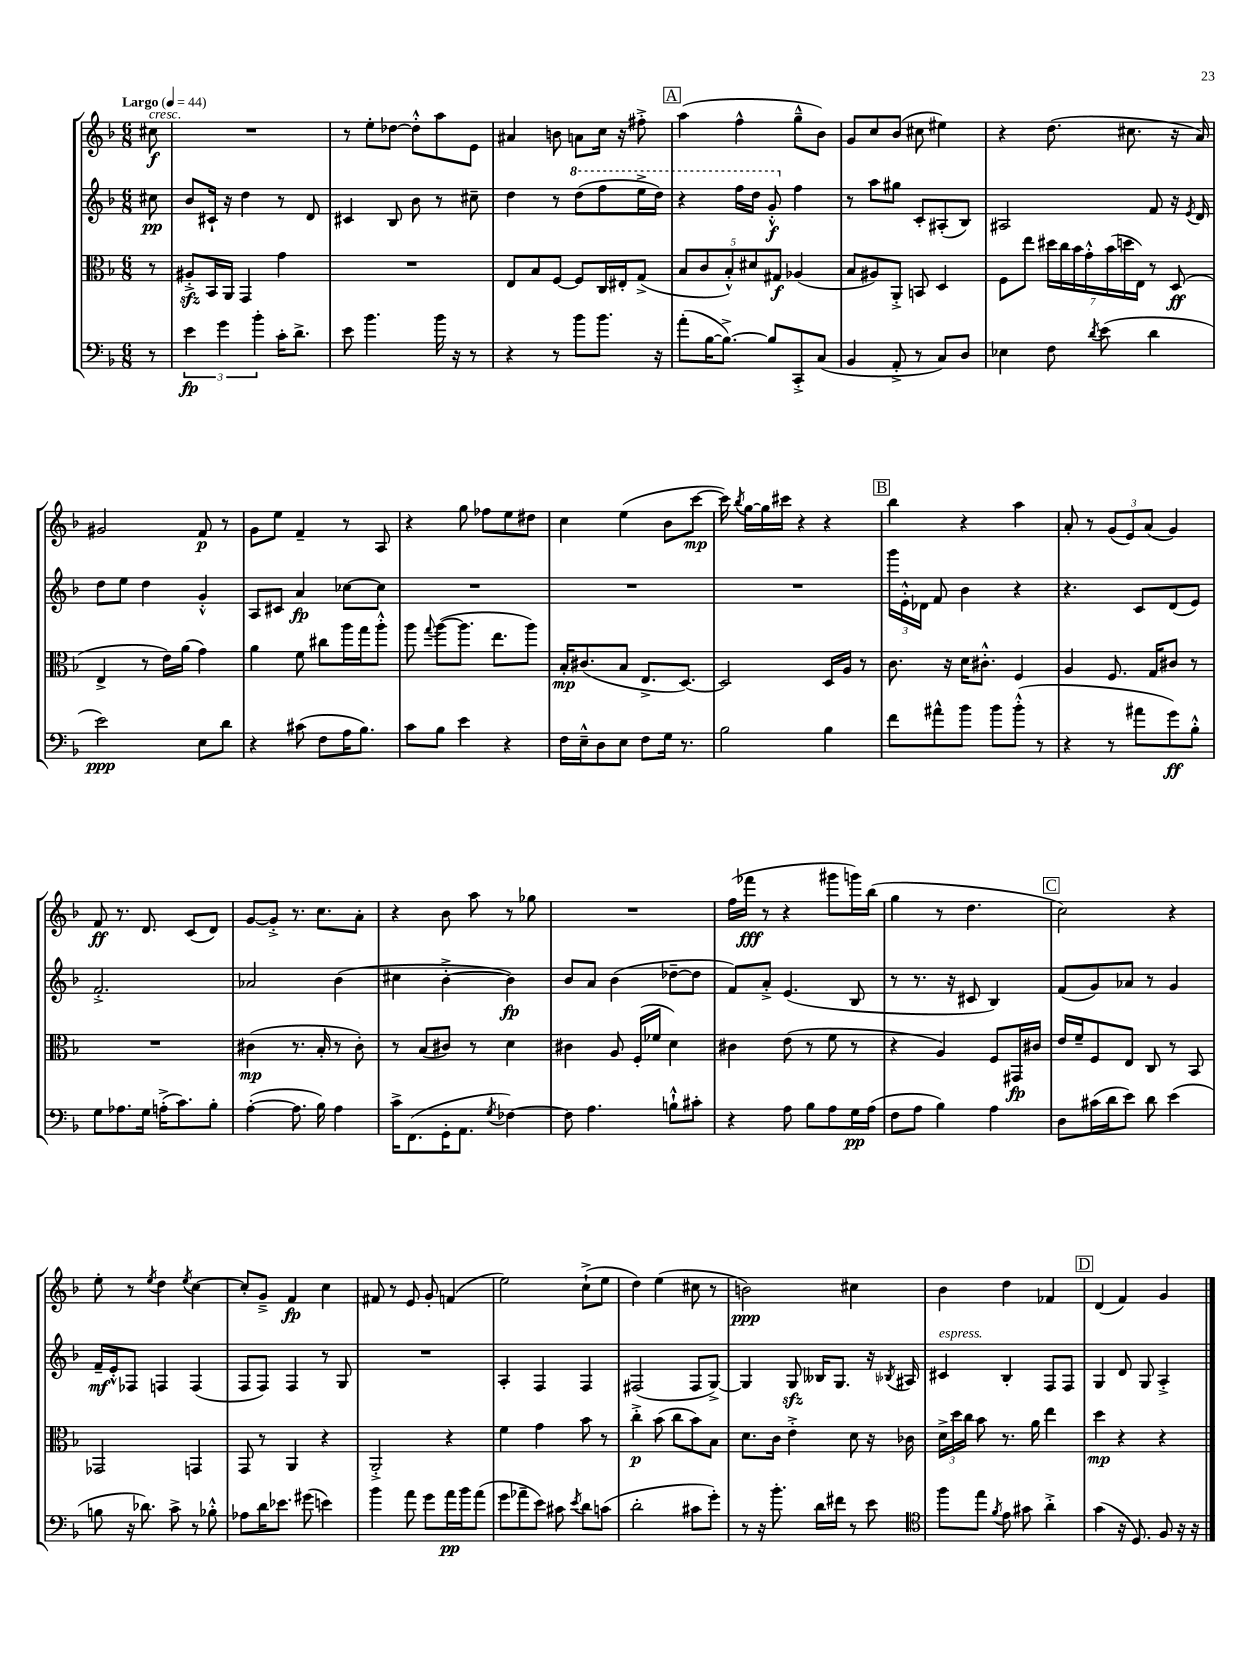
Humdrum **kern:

**kern	**dynam	**kern	**dynam	**kern	**dynam	**kern	**dynam
*part4	*part4	*part3	*part3	*part2	*part2	*part1	*part1
*staff4	*staff4	*staff3	*staff3	*staff2	*staff2	*staff1	*staff1
*clefF4	*	*clefC3	*	*clefG2	*	*clefG2	*
*k[b-]	*	*k[b-]	*	*k[b-]	*	*k[b-]	*
*M6/8	*	*M6/8	*	*M6/8	*	*M6/8	*
*MM44	*	*MM44	*	*MM44	*	*MM44	*
=	=	=	=	=	=	=	=
!	!	!	!	!	!	!LO:TX:a:B:t=Largo	!
!	!	!	!	!	!	!LO:TX:a:i:t=cresc.	!
8r	.	8r	.	8cc#X\	pp	8cc#X\	f
=1	=1	=1	=1	=1	=1	=1	=1
6e\	fp	8A#Xzz'^/L	.	8b-/L	.	2.r	.
.	.	16BB-/L	.	16c#X`/Jk	.	.	.
6g\	.	.	.	.	.	.	.
.	.	16AA/JJ	.	16r	.	.	.
.	.	4GG/	.	4dd\	.	.	.
6b-'\	.	.	.	.	.	.	.
16c'\KL	.	4g\	.	8r	.	.	.
8.d^\J	.	.	.	.	.	.	.
.	.	.	.	8d/	.	.	.
=2	=2	=2	=2	=2	=2	=2	=2
8e\	.	2.r	.	4c#X/	.	8r	.
4.b-\	.	.	.	.	.	8ee'\L	.
.	.	.	.	8B-/	.	[8dd-X\J	.
.	.	.	.	8b-\	.	8dd-'^^\L]	.
16b-\	.	.	.	8r	.	8aa\	.
16r	.	.	.	.	.	.	.
8r	.	.	.	8cc#X~\	.	8e\J	.
=3	=3	=3	=3	=3	=3	=3	=3
4r	.	8E/L	.	4dd\	.	4a#X/	.
.	.	8B-/	.	.	.	.	.
8r	.	[8F/J	.	8r	.	8bn\	.
*	*	*	*	*8va	*	*	*
8b-\L	.	8F/L]	.	(8ddd\L	.	8an\L	.
8.b-\J	.	16C/L	.	8fff\	.	16cc\Jk	.
.	.	16E#X'/J	.	.	.	16r	.
.	.	(8G^/J	.	16eee^\L	.	8ff#X'^\	.
16r	.	.	.	16ddd\JJ)	.	.	.
!!LO:REH:place=s1:t=A
=4	=4	=4	=4	=4	=4	=4	=4
(8a'\L	.	10B-/L	.	4r	.	(4aa\	.
.	.	10c/	.	.	.	.	.
[16B-\K	.	.	.	.	.	.	.
8.B-^\J_)	.	.	.	.	.	.	.
.	.	10B-'^^/)	.	.	.	.	.
.	.	.	.	16fff\LL	.	4ff^^\	.
.	.	10d#X/	.	.	.	.	.
.	.	.	.	16ddd\JJ	.	.	.
8B-/L]	.	.	.	8gg'^^/	f	.	.
.	.	10G#X/J	f	.	.	.	.
*	*	*	*	*X8va	*	*	*
8CC'^/	.	(4A-X/	.	4ff\	.	8gg~^^\L	.
(8C/J	.	.	.	.	.	8b-\J)	.
=5	=5	=5	=5	=5	=5	=5	=5
4BB-/	.	8B-/L	.	8r	.	8g/L	.
.	.	8A#X/)	.	8aa\L	.	8cc/	.
8AA'^/	.	8AA'^/J	.	8gg#X\J	.	(8b-/J	.
8r	.	8BBn/	.	8c'/L	.	8cc#X\	.
8C/L)	.	4D/	.	(8A#X'/	.	4ee#X\)	.
8D/J	.	.	.	8B-/J)	.	.	.
=6	=6	=6	=6	=6	=6	=6	=6
4E-X\	.	8F\L	.	2A#X/	.	4r	.
.	.	8ee\J	.	.	.	.	.
8F\	.	28dd#X\LL	.	.	.	(8.dd\	.
.	.	28cc\	.	.	.	.	.
.	.	28b-\	.	.	.	.	.
.	.	28g'^^\	.	.	.	.	.
8qd/	.	.	.	.	.	.	.
(8e\	.	.	.	.	.	.	.
.	.	(28b-\	.	.	.	.	.
.	.	28ddn\	.	.	.	.	.
.	.	.	.	.	.	8.cc#X\	.
.	.	28E\JJ)	.	.	.	.	.
4d\	.	8r	.	8f/	.	.	.
.	.	(8D/	ff	16r	.	16r	.
.	.	.	.	8qe/	.	.	.
.	.	.	.	16d/	.	16a/)	.
!!LO:LB:g=z
=7	=7	=7	=7	=7	=7	=7	=7
2e\)	ppp	4E^/	.	8dd\L	.	2g#X/	.
.	.	.	.	8ee\J	.	.	.
.	.	8r	.	4dd\	.	.	.
.	.	16e\LL)	.	.	.	.	.
.	.	(16a\JJ	.	.	.	.	.
8E\L	.	4g\)	.	4g'^^/	.	8f/	p
8d\J	.	.	.	.	.	8r	.
=8	=8	=8	=8	=8	=8	=8	=8
4r	.	4a\	.	8A/L	.	8g\L	.
.	.	.	.	8c#X/J	.	8ee\J	.
(8c#X\	.	8f\	.	4a/	fp	4f~/	.
8F\L	.	8cc#X\L	.	.	.	.	.
16A\K	.	16aa\L	.	[8cc-X\L	.	8r	.
8.B-\J)	.	16gg\J	.	.	.	.	.
.	.	8aa'^^\J	.	8cc-\J]	.	8A/	.
=9	=9	=9	=9	=9	=9	=9	=9
8c\L	.	8aa\	.	2.r	.	4r	.
.	.	8qqgg/	.	.	.	.	.
8B-\J	.	([8aa\L	.	.	.	.	.
4e\	.	8.aa\J]	.	.	.	8gg\	.
.	.	.	.	.	.	8ff-X\L	.
.	.	8.ee\L	.	.	.	.	.
4r	.	.	.	.	.	8ee\	.
.	.	8aa\J)	.	.	.	8dd#X\J	.
=10	=10	=10	=10	=10	=10	=10	=10
16F\LL	.	16B-'/KL	mp	2.r	.	4cc\	.
16E~^^\J	.	(8.c#X/	.	.	.	.	.
8D\	.	.	.	.	.	.	.
8E\J	.	8B-/J	.	.	.	(4ee\	.
8F\L	.	8.E^/L	.	.	.	.	.
16G\Jk	.	.	.	.	.	8b-\L	.
8.r	.	[8.D/J)	.	.	.	.	.
.	.	.	.	.	.	[8ccc\J	mp
=11	=11	=11	=11	=11	=11	=11	=11
2B-\	.	2D/]	.	2.r	.	16ccc\])	.
.	.	.	.	.	.	8qbb-/	.
.	.	.	.	.	.	[16gg\LL	.
.	.	.	.	.	.	16gg\]	.
.	.	.	.	.	.	16ccc#X\JJ	.
.	.	.	.	.	.	4r	.
4B-\	.	16D/LL	.	.	.	4r	.
.	.	16A/JJ	.	.	.	.	.
.	.	8r	.	.	.	.	.
!!LO:REH:place=s1:t=B
=12	=12	=12	=12	=12	=12	=12	=12
8f\L	.	8.c\	.	24ggg\LL	.	4bb-\	.
.	.	.	.	24e'^^\	.	.	.
.	.	.	.	24d-X\JJ	.	.	.
8a#X^^\	.	.	.	8f/	.	.	.
.	.	16r	.	.	.	.	.
8b-\J	.	16d\KL	.	4b-\	.	4r	.
.	.	8.c#X'^^\J	.	.	.	.	.
8b-\L	.	.	.	.	.	.	.
(8b-'^^\J	.	4F/	.	4r	.	4aa\	.
8r	.	.	.	.	.	.	.
=13	=13	=13	=13	=13	=13	=13	=13
4r	.	4A/	.	4.r	.	8a'/	.
.	.	.	.	.	.	8r	.
8r	.	8.F/	.	.	.	(12g/L	.
.	.	.	.	.	.	12e/)	.
8a#X\L	.	.	.	8c/L	.	.	.
.	.	.	.	.	.	(12a/J	.
.	.	16G/KL	.	.	.	.	.
8g\)	ff	8c#X/J	.	(8d/	.	4g/)	.
8B-'^^\J	.	8r	.	8e/J)	.	.	.
!!LO:LB:g=z
=14	=14	=14	=14	=14	=14	=14	=14
8G\L	.	2.r	.	2.f'^/	.	8f/	ff
8.A-X\	.	.	.	.	.	8.r	.
16G\Jk	.	.	.	.	.	8.d/	.
(16An'^\KL	.	.	.	.	.	.	.
8.c\)	.	.	.	.	.	.	.
.	.	.	.	.	.	(8c/L	.
8B-'\J	.	.	.	.	.	8d/J)	.
=15	=15	=15	=15	=15	=15	=15	=15
([4A'\	.	(4c#X\	mp	2a-X/	.	[8g/L	.
.	.	.	.	.	.	8g'^/J]	.
8.A\]	.	8.r	.	.	.	8.r	.
16B-\)	.	16B-'/	.	.	.	8.cc\L	.
4A\	.	8r	.	(4b-\	.	.	.
.	.	8c#'\)	.	.	.	8a'\J	.
=16	=16	=16	=16	=16	=16	=16	=16
16c^\KL	.	8r	.	4cc#X\	.	4r	.
(8.FF\	.	.	.	.	.	.	.
.	.	(8B-/L	.	.	.	.	.
16GG'\K	.	8c#X/J)	.	[4b-'^\	.	8b-\	.
8.AA\J	.	.	.	.	.	.	.
.	.	8r	.	.	.	8aa\	.
8qG/	.	.	.	.	.	.	.
[4F-X\)	.	4d\	.	4b-\])	fp	8r	.
.	.	.	.	.	.	8gg-X\	.
=17	=17	=17	=17	=17	=17	=17	=17
8F-\]	.	4c#X\	.	8b-/L	.	2.r	.
4.A\	.	.	.	8a/J	.	.	.
.	.	8A/	.	(4b-\	.	.	.
.	.	(16F'/LL	.	.	.	.	.
.	.	16f-X/JJ	.	.	.	.	.
8Bn`^^\L	.	4d\)	.	[8dd-X~\L	.	.	.
8c#X'\J	.	.	.	8dd-\J]	.	.	.
=18	=18	=18	=18	=18	=18	=18	=18
4r	.	4c#X\	.	8f/L)	.	(16ff\LL	.
.	.	.	.	.	.	16fff-X\JJ	fff
.	.	.	.	8a'^/J	.	8r	.
8A\	.	(8e\	.	(4.e/	.	4r	.
8B-\L	.	8r	.	.	.	.	.
8A\	.	8f\	.	.	.	8ggg#X\L	.
16G\L	pp	8r	.	8B-/	.	16gggn\L)	.
(16A\JJ	.	.	.	.	.	(16bb-\JJ	.
=19	=19	=19	=19	=19	=19	=19	=19
8F\L	.	4r	.	8r	.	4gg\	.
8A\J	.	.	.	8.r	.	.	.
4B-\)	.	4A/)	.	.	.	8r	.
.	.	.	.	16r	.	.	.
.	.	.	.	8c#X/	.	4.dd\	.
4A\	.	8F/L	.	4B-/)	.	.	.
.	.	16GG#X/L	fp	.	.	.	.
.	.	16c#X/JJ	.	.	.	.	.
!!LO:REH:place=s1:t=C
=20	=20	=20	=20	=20	=20	=20	=20
8D\L	.	16e/LL	.	(8f/L	.	2cc\)	.
.	.	16f~/J	.	.	.	.	.
(16c#X\L	.	8F/	.	8g/)	.	.	.
16d\J	.	.	.	.	.	.	.
8e\J)	.	8E/J	.	8a-X/J	.	.	.
8d\	.	8C/	.	8r	.	.	.
(4e\	.	8r	.	4g/	.	4r	.
.	.	8BB-/	.	.	.	.	.
!!LO:LB:g=z
=21	=21	=21	=21	=21	=21	=21	=21
8Bn\	.	2GG-X/	.	16f~/LL	mf	8ee'\	.
.	.	.	.	16e'^^/J	.	.	.
16r	.	.	.	8F-X/J	.	8r	.
8.d-X\)	.	.	.	.	.	.	.
.	.	.	.	.	.	8qee/	.
.	.	.	.	4Fn/	.	4dd\	.
8c^\	.	.	.	.	.	.	.
.	.	.	.	.	.	8qee/	.
8r	.	4GGn/	.	(4F/	.	[4cc\	.
8B-X'^^\	.	.	.	.	.	.	.
=22	=22	=22	=22	=22	=22	=22	=22
8A-X\L	.	8GG/	.	8F/L	.	8cc'/L]	.
16d\K	.	8r	.	8F/J)	.	8g~^/J	.
8.e-X\J	.	.	.	.	.	.	.
.	.	4AA/	.	4F/	.	4f/	fp
(8g#X\	.	.	.	.	.	.	.
4en\)	.	4r	.	8r	.	4cc\	.
.	.	.	.	8G/	.	.	.
=23	=23	=23	=23	=23	=23	=23	=23
4b-\	.	2AA'^/	.	2.r	.	8f#X/	.
.	.	.	.	.	.	8r	.
8a\	.	.	.	.	.	8e/	.
8g\L	.	.	.	.	.	8g'/	.
16a\L	pp	4r	.	.	.	(4fn/	.
16b-\J	.	.	.	.	.	.	.
(8a\J	.	.	.	.	.	.	.
=24	=24	=24	=24	=24	=24	=24	=24
8g\L	.	4f\	.	4A'/	.	2ee\)	.
8a-X~\	.	.	.	.	.	.	.
8e\J)	.	4g\	.	4F/	.	.	.
8c#X\	.	.	.	.	.	.	.
8qe/	.	.	.	.	.	.	.
8d\L	.	8b-\	.	4F/	.	(8cc`^\L	.
(8cn\J	.	8r	.	.	.	8ee\J	.
=25	=25	=25	=25	=25	=25	=25	=25
2d'\	.	4cc'^\	p	(2F#X/	.	4dd\)	.
.	.	(8b-\	.	.	.	(4ee\	.
.	.	8cc\L	.	.	.	.	.
8c#X\L	.	8b-\)	.	8F#/L	.	8cc#X\	.
8g'\J)	.	8B-\J	.	[8G^/J)	.	8r	.
=26	=26	=26	=26	=26	=26	=26	=26
8r	.	8.d\L	.	4G/]	.	2bn\)	ppp
16r	.	.	.	.	.	.	.
8.b-'\	.	16c\Jk	.	.	.	.	.
.	.	4e'^\	.	8Gzz/	.	.	.
16d\LL	.	.	.	16B--X/KL	.	.	.
16f#X\JJ	.	.	.	8.G/J	.	.	.
8r	.	8d\	.	.	.	4cc#X\	.
8e\	.	16r	.	16r	.	.	.
.	.	.	.	8qB-X/	.	.	.
.	.	16c-X\	.	16A#X/	.	.	.
=27	=27	=27	=27	=27	=27	=27	=27
*clefC4	*	*	*	*	*	*	*
!	!	!	!	!LO:TX:a:i:t=espress.	!	!	!
8ff\L	.	24d^\LL	.	4c#X/	.	4b-\	.
.	.	24dd\	.	.	.	.	.
.	.	24cc\JJ	.	.	.	.	.
8ee\J	.	8b-\	.	.	.	.	.
8qf/	.	.	.	.	.	.	.
8e\	.	8.r	.	4B-'/	.	4dd\	.
8g#X\	.	.	.	.	.	.	.
.	.	16a\	.	.	.	.	.
4a'^\	.	4ee\	.	8F/L	.	4f-X/	.
.	.	.	.	8F/J	.	.	.
!!LO:REH:place=s1:t=D
=28	=28	=28	=28	=28	=28	=28	=28
(4g\	.	4dd\	mp	4G/	.	(4d/	.
16r	.	4r	.	8d/	.	4f/)	.
8.D/)	.	.	.	.	.	.	.
.	.	.	.	8G/	.	.	.
8F/	.	4r	.	4A'^/	.	4g/	.
16r	.	.	.	.	.	.	.
16r	.	.	.	.	.	.	.
==	==	==	==	==	==	==	==
*-	*-	*-	*-	*-	*-	*-	*-
